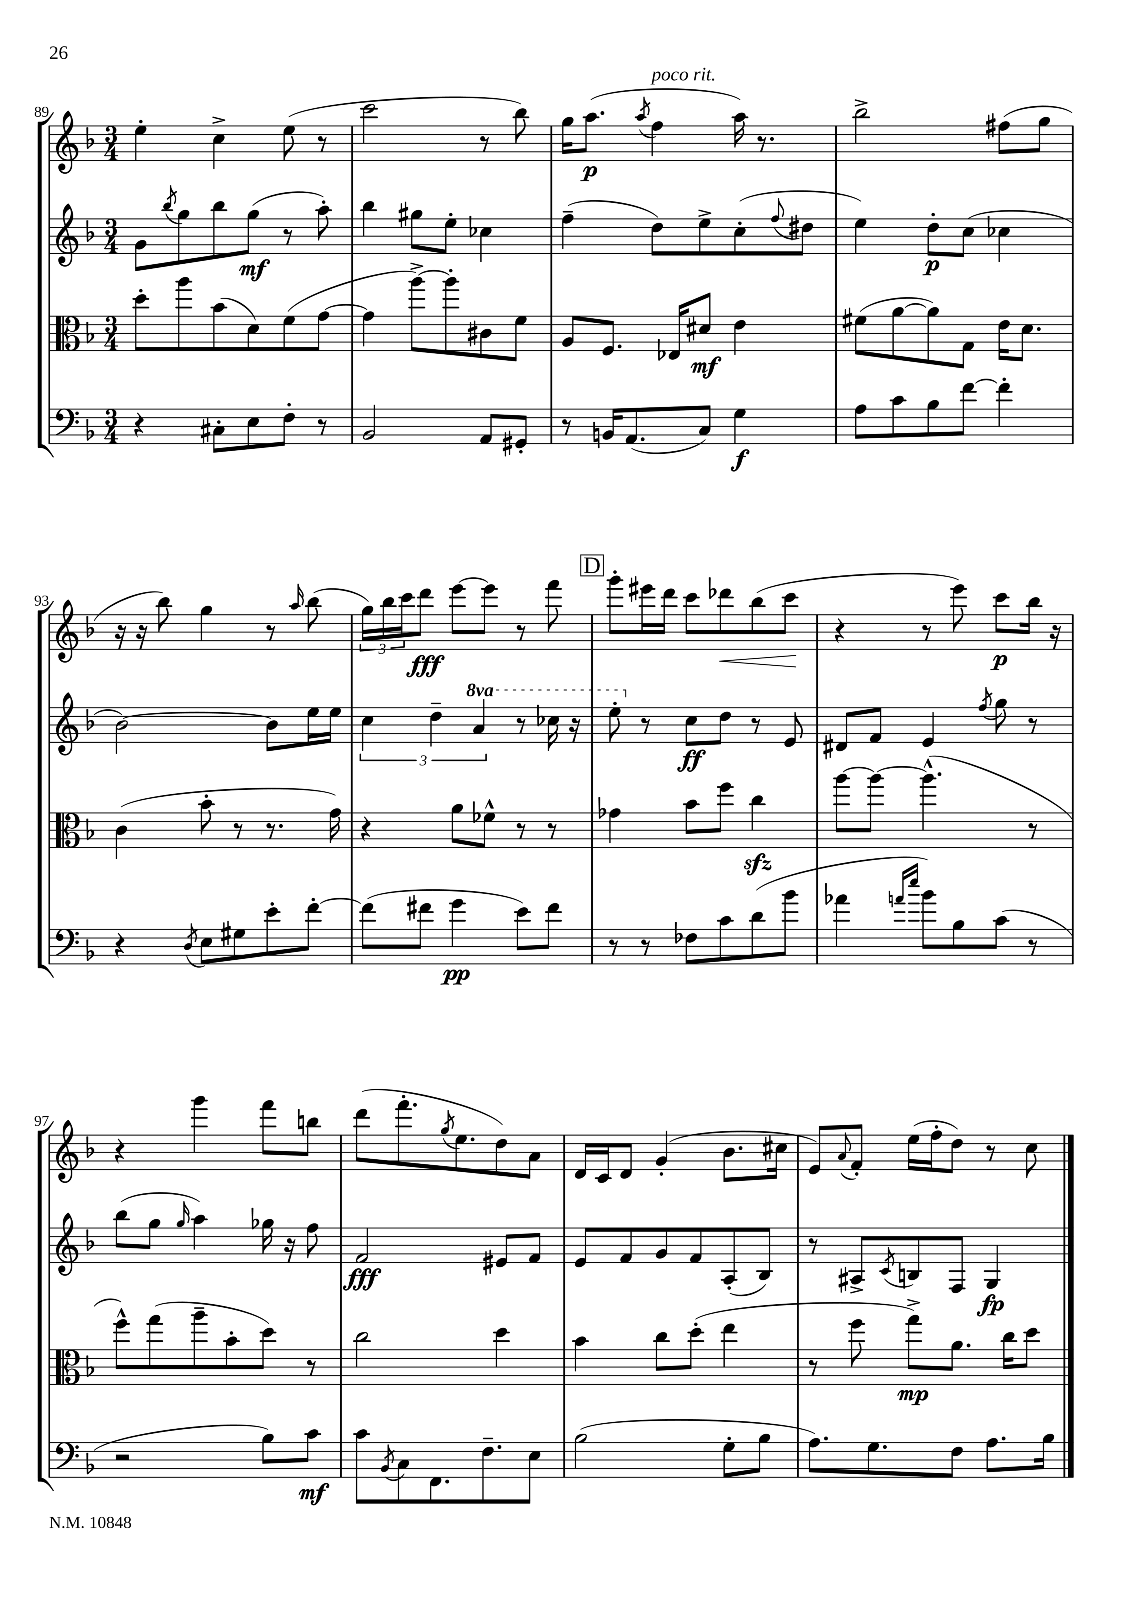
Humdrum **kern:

**kern	**kern	**kern	**kern
*staff4	*staff3	*staff2	*staff1
*clefF4	*clefC3	*clefG2	*clefG2
*k[b-]	*k[b-]	*k[b-]	*k[b-]
*M3/4	*M3/4	*M3/4	*M3/4
4r	8dd'	8g	4ee'
.	.	8qbb-	.
.	8aa	8gg	.
8C#'	(8b-	8bb-	4cc^
8E	8d)	(8gg	.
8F'	(8f	8r	(8ee
8r	[8g	8aa')	8r
=	=	=	=
2BB-	4g]	4bb-	2ccc
.	[8aa^)	8gg#	.
.	8aa']	8ee'	.
8AA	8c#	4cc-	8r
8GG#'	8f	.	8bb-)
=	=	=	=
8r	8A	(4ff~	16gg
.	.	.	(8.aa
16BB	8.F	.	.
(8.AA	.	.	.
.	.	.	8qaa
.	.	8dd)	4ff
.	16E-	.	.
8C)	8d#	8ee^	.
4G	4e	(8cc'	16aa)
.	.	.	8.r
.	.	8qqff	.
.	.	8dd#	.
=	=	=	=
8A	(8f#	4ee)	2bb-^
8c	[8a	.	.
8B-	8a])	8dd'	.
[8f	8G	(8cc	.
4f']	16e	4cc-	(8ff#
.	8.d	.	.
.	.	.	8gg
=	=	=	=
4r	(4c	[2b-)	16r
.	.	.	16r
.	.	.	8bb-)
8qD	.	.	.
8E	8b-'	.	4gg
8G#	8r	.	.
8e'	8.r	8b-]	8r
.	.	.	16qqaa
[8f'	.	16ee	(8bb-
.	16g)	16ee	.
=	=	=	=
(8f]	4r	6cc	24gg)
.	.	.	24bb-
.	.	.	24ccc
8f#	.	.	8ddd
.	.	6dd~	.
4g	8a	.	[8eee
.	.	6aa	.
.	8f-^^	.	8eee]
8e)	8r	8r	8r
8f#	8r	16ccc-	8fff
.	.	16r	.
=	=	=	=
8r	4g-	8eee'	8ggg'
8r	.	8r	16eee#
.	.	.	16ddd
8F-	8b-	8cc	8ccc
8c	8ff	8dd	8ddd-
(8d	4cc	8r	(8bb-
8b-	.	8e	8ccc
=	=	=	=
4a-	[8aa	8d#	4r
.	8aa_	8f	.
16qqa	.	.	.
16qqee	.	.	.
8b-)	(4.aa^^]	4e	8r
8B-	.	.	8eee)
.	.	8qff	.
(8c	.	8gg	8ccc
8r	8r	8r	16bb-
.	.	.	16r
=	=	=	=
2r	8ff^^)	(8bb-	4r
.	(8gg	8gg	.
.	.	16qqgg	.
.	8aa~	4aa)	4ggg
.	8b-'	.	.
8B-)	8dd)	16gg-	8fff
.	.	16r	.
8c	8r	8ff	8bb
=	=	=	=
8c	2cc	2f	(8ddd
8qBB-	.	.	.
8C	.	.	8.fff'
8.FF	.	.	.
.	.	.	8qgg
.	.	.	8.ee
8.F~	.	.	.
.	4dd	8e#	8dd)
8E	.	8f	8a
=	=	=	=
(2B-	4b-	8e	16d
.	.	.	16c
.	.	8f	8d
.	8cc	8g	(4g'
.	(8dd'	8f	.
8G'	4ee	(8A'	8.b-
8B-	.	8B-)	.
.	.	.	16cc#
=	=	=	=
8.A)	8r	8r	8e)
.	.	.	8qqa
.	8ff	8A#^	8f'
8.G	.	.	.
.	.	8qc	.
.	8gg^)	8B	(16ee
.	.	.	16ff'
8F	8.a	8F	8dd)
8.A	.	4G	8r
.	16cc	.	.
.	8dd	.	8cc
16B-	.	.	.
==	==	==	==
*-	*-	*-	*-
